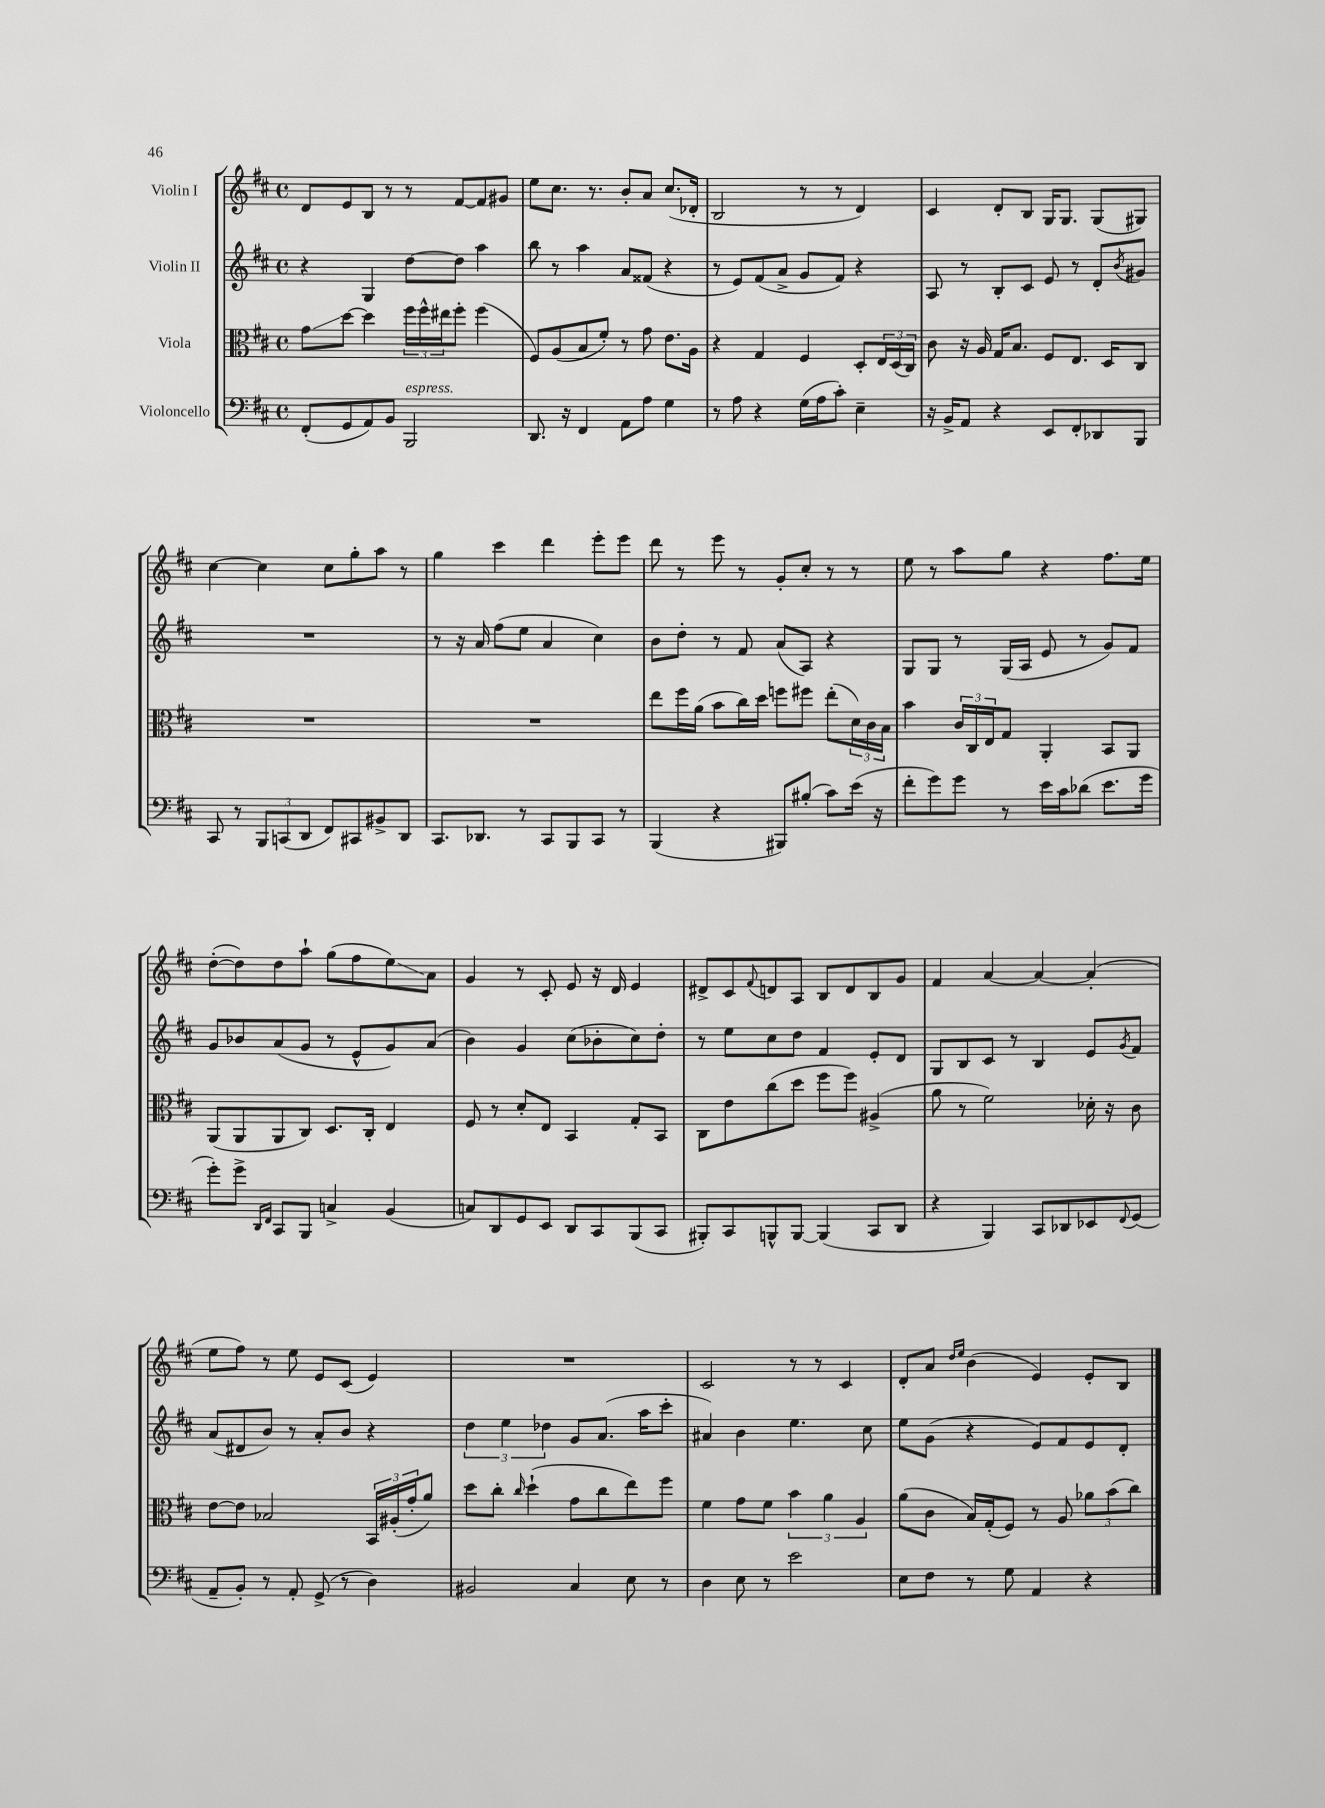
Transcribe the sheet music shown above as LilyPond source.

<<
\new StaffGroup <<
\new Staff = "s0" \with { instrumentName = "Violin I" } {
    \clef treble \key d \major \defaultTimeSignature \time 4/4
    d'8 e'8 b8 r8 r8 fis'8~ fis'8 gis'8 |
    e''8 cis''8. r8. b'8-. a'8 cis''8.( des'16-. |
    b2 r8 r8 d'4) |
    cis'4 d'8-. b8 g16 g8. g8( gis8) |
    cis''4~ cis''4 cis''8 g''8-. a''8 r8 |
    g''4 cis'''4 d'''4 e'''8-. e'''8 |
    d'''8 r8 e'''8 r8 g'8-. cis''8-. r8 r8 |
    e''8 r8 a''8 g''8 r4 fis''8. e''16 |
    d''8~-.( d''8) d''8 a''8-! g''8( fis''8 e''8\glissando) a'8 |
    g'4 r8 cis'8-. e'8 r16 d'16 e'4 |
    dis'8-> cis'8 \appoggiatura { fis'8 } d'8 a8 b8 d'8 b8 g'8 |
    fis'4 a'4~ a'4~ a'4-.( |
    e''8 fis''8) r8 e''8 e'8 cis'8( e'4) |
    R1 |
    cis'2 r8 r8 cis'4 |
    d'8-. a'8 \grace { d''16 e''16 } b'4( e'4) e'8-. b8 \bar "|." |
}
\new Staff = "s1" \with { instrumentName = "Violin II" } {
    \clef treble \key d \major \defaultTimeSignature \time 4/4
    r4 g4 d''8~ d''8 a''4 |
    b''8 r8 a''4 a'8 fisis'8( r4 |
    r8 e'8) fis'8( a'8-> g'8 fis'8) r4 |
    a8 r8 b8-. cis'8 e'8 r8 d'8-. \acciaccatura { b'8 } gis'8 |
    R1 |
    r8 r16 a'16 fis''8( e''8 a'4 cis''4) |
    b'8 d''8-. r8 fis'8 a'8( a8) r4 |
    g8 g8 r8 g16( a16 e'8 r8 g'8) fis'8 |
    g'8 bes'8 a'8( g'8 r8 e'8-^ g'8) a'8( |
    b'4) g'4 cis''8( bes'8-. cis''8) d''8-. |
    r8 e''8 cis''8 d''8 fis'4 e'8-. d'8 |
    g8 b8 cis'8 r8 b4 e'8 \acciaccatura { g'8 } fis'8 |
    a'8( dis'8 b'8) r8 a'8-. b'8 r4 |
    \tuplet 3/2 { d''4 e''4 des''4 } g'8 a'8.( a''16 cis'''8-. |
    ais'4) b'4 e''4. cis''8 |
    e''8 g'8( r4 e'8) fis'8 e'8 d'8-. \bar "|." |
}
\new Staff = "s2" \with { instrumentName = "Viola" } {
    \clef alto \key d \major \defaultTimeSignature \time 4/4
    g'8\glissando d''8~ d''4 \tuplet 3/2 { fis''16 fis''16-^ eis''16 } fis''8-. fis''4( |
    fis8) a8( b8 fis'8-.) r8 g'8 e'8. a16 |
    r4 g4 fis4 d8-. \tuplet 3/2 { e16 d16( cis16) } |
    cis'8 r16 a16 g16 b8. fis8 e8. d16 cis8 |
    R1 |
    R1 |
    e''8 fis''16 a'16( b'8 cis''16) d''16 f''8 fis''8 e''8-.( \tuplet 3/2 { d'16) cis'16 b16 } |
    b'4 \tuplet 3/2 { cis'16 cis16 e16 } g8 a,4-. b,8 a,8 |
    a,8( a,8 a,8 cis8) d8. cis16-. e4 |
    fis8 r8 d'8-. e8 b,4 g8-. b,8 |
    cis8 e'8 cis''8( d''8 fis''8 fis''8) ais4->( |
    a'8 r8 fis'2) des'16-. r16 cis'8 |
    e'8~ e'8 bes2 \tuplet 3/2 { b,16 ais16-.( g'16-. } a'8) |
    d''8 cis''8-. \grace { cis''16 } d''4-!( g'8 cis''8 e''8) fis''8 |
    fis'4 g'8 fis'8 \tuplet 3/2 { b'4 a'4 a4 } |
    a'8( cis'8 b16) g16-.( fis8) r8 a8 \tuplet 3/2 { aes'8 b'8( cis''8) } \bar "|." |
}
\new Staff = "s3" \with { instrumentName = "Violoncello" } {
    \clef bass \key d \major \defaultTimeSignature \time 4/4
    fis,8-.( g,8 a,8) b,8 b,,2^\markup { \italic "espress." } |
    d,8. r16 fis,4 a,8 a8 g4 |
    r8 a8 r4 g16( a16 cis'8-.) e4-- |
    r16 b,16-> a,8 r4 e,8 fis,8-. des,8 b,,8 |
    cis,8 r8 \tuplet 3/2 { b,,8 c,8( d,8 } fis,8) cis,8 bis,8-> d,8 |
    cis,8. des,8. r8 cis,8 b,,8 cis,8 r8 |
    b,,4( r4 bis,,8) bis8-.( cis'8) e'16( r16 |
    fis'8-. g'8) g'8 r8 e'16 cis'16 des'8( e'8. g'16 |
    g'8-.) g'8-> \grace { d,16 fis,16 } cis,8 b,,8 c4-> b,4( |
    c8) d,8 g,8 e,8 d,8 cis,8 b,,8( cis,8 |
    bis,,8-.) cis,8 b,,8-^ b,,8~ b,,4( cis,8 d,8 |
    r4 b,,4) cis,8 des,8 ees,8 \appoggiatura { fis,8 } g,8( |
    a,8-- b,8-.) r8 a,8-. g,8->( r8 d4) |
    bis,2 cis4 e8 r8 |
    d4 e8 r8 e'2 |
    e8 fis8 r8 g8 a,4 r4 \bar "|." |
}
>>
>>
\layout { \context { \Score \remove "Bar_number_engraver" } }
